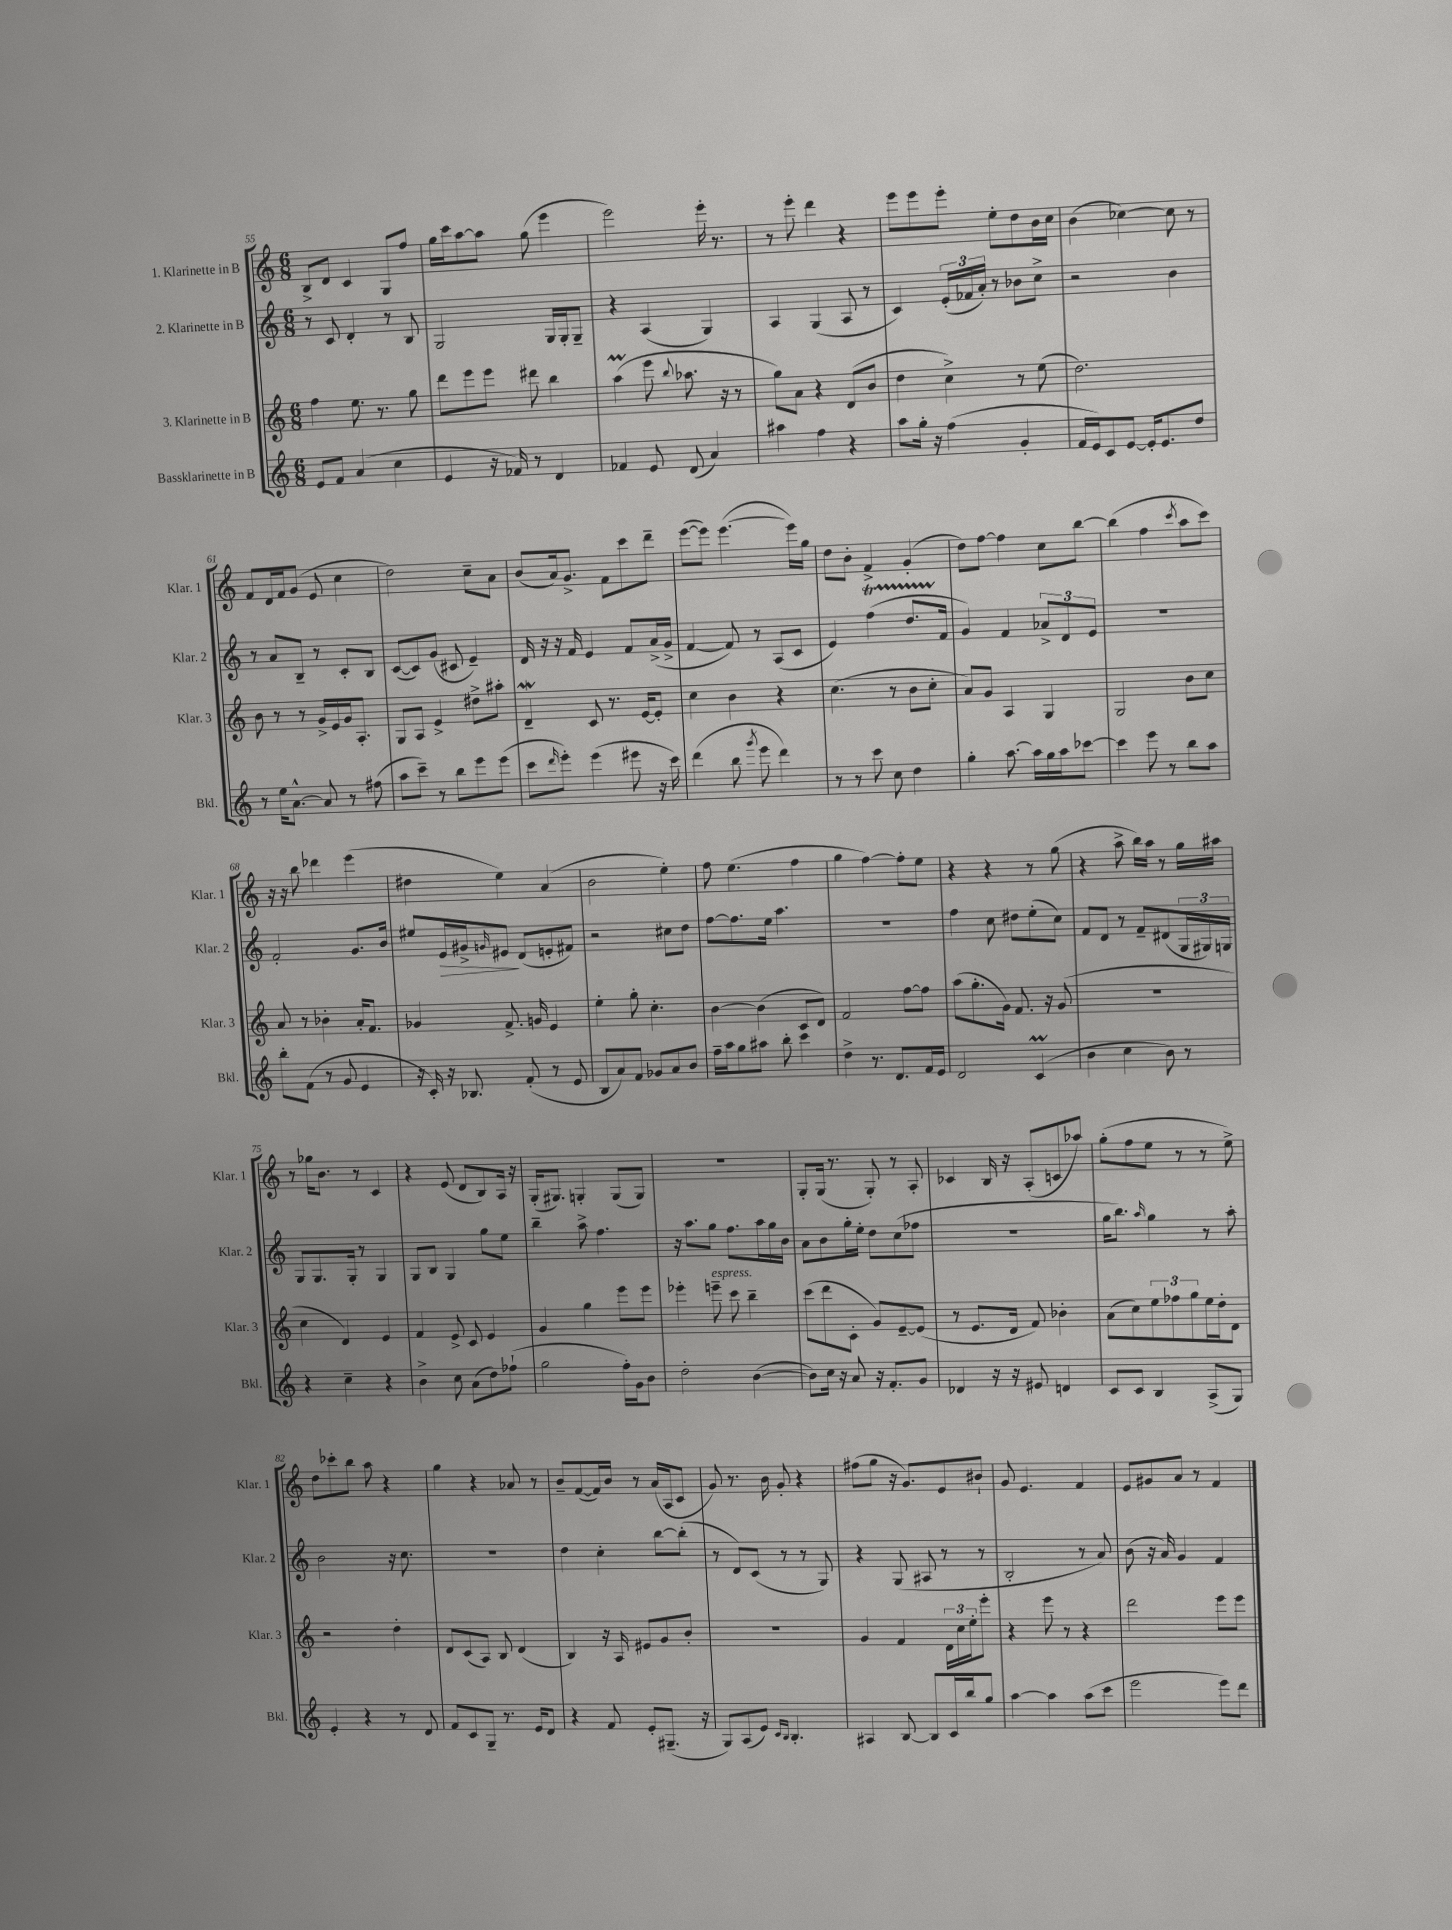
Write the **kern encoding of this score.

**kern	**kern	**kern	**kern
*staff4	*staff3	*staff2	*staff1
*clefG2	*clefG2	*clefG2	*clefG2
*k[]	*k[]	*k[]	*k[]
*M6/8	*M6/8	*M6/8	*M6/8
8e	4ff	8r	8B^
8f	.	8c	8d
(4a	8.ee	4d'	4c
.	8.r	.	.
4cc	.	8r	8G
.	8gg	8B	8ff
=	=	=	=
4e	8ddd	2G	16gg
.	.	.	16ccc
.	8eee	.	[8aa
16r	8eee	.	8aa]
16f-)	.	.	.
8r	8ddd#	.	(8gg
4d	4bb	16G	4eee
.	.	16G'	.
.	.	8G~	.
=	=	=	=
4f-	(4aa	4r	2eee)
8e	8eee	(4A	.
.	8qqbb	.	.
(8d	8.aa-	.	.
4a)	.	4G)	16eee'
.	16r	.	8.r
.	8r	.	.
=	=	=	=
4aa#	8gg)	4A	8r
.	8a	.	8eee'
4ff	4r	(4G	4ddd
4r	(8d	8A	4r
.	8b	8r	.
=	=	=	=
8aa	4dd	4c)	8eee
16gg'	.	.	8eee
16r	.	.	.
(4ff	4cc^)	(24e'	8eee'
.	.	24f-	.
.	.	24a')	.
.	.	8r	8ee'
4g'	8r	8b-	8dd
.	(8ee	8cc^	16b
.	.	.	16cc
=	=	=	=
16f	2.dd)	2r	(4b
16e)	.	.	.
8c	.	.	.
[8e	.	.	[4cc-)
16e']	.	.	.
8.e	.	.	.
.	.	4b	8cc-]
8dd	.	.	8r
=	=	=	=
8r	8b	8r	8f
16ee	8r	8a	16d
[8.a^^	.	.	16f
.	8r	8B~	(8g
8a]	16g^	8r	8e
.	16e	.	.
8r	16g	8c'	4cc
.	8.A'	.	.
(8ff#	.	8B	.
=	=	=	=
8aa	8G	([8c	2dd)
8ccc~)	8A	8c])	.
8r	4e^	(8g	.
8bb	.	8c#	.
8eee	8dd#^	4e~)	8cc~
(8eee	8aa#'	.	8a
=	=	=	=
8ccc	4d~	16d	(8b
.	.	16r	.
16qqddd	.	.	.
8eee')	.	16r	16a)
.	.	16f	8.g^
(4eee	8c	4e	.
.	8.r	.	8f
8eee#	.	8f	8ccc
.	[16e	.	.
16r	8e']	(16a^	8ddd~
16ccc)	.	16g^	.
=	=	=	=
(4ddd	4cc	[4f	([8eee
.	.	.	8eee])
8bb	4b	8f])	([4.eee
8qggg	.	.	.
8eee	.	8r	.
4ddd)	4r	(8A	.
.	.	8c	16eee])
.	.	.	16gg
=	=	=	=
8r	(4.cc	4e)	8dd
8r	.	.	8b'
8ccc	.	(4ff	4f^
8cc	8r	.	.
4dd	8b	8.dd	(4g'
.	8cc'	.	.
.	.	16f	.
=	=	=	=
4gg'	8a)	4g)	8dd)
.	8g	.	[8ff
[8.aa	4A	4f	4ff]
16aa]	.	.	.
16gg	4G	12a-^	8cc
16aa	.	.	.
.	.	12d	.
[8ccc-	.	.	[8bb
.	.	12e	.
=	=	=	=
4ccc-]	2G	2.r	(4bb]
8eee	.	.	4ff
8r	.	.	.
.	.	.	8qccc
8bb	8b	.	8aa
8aa	8cc	.	8ccc)
=	=	=	=
8bb'	8a	2f'	16r
.	.	.	16r
(8f	8r	.	8bb
8r	4b-'	.	4ddd-
8g	.	.	.
4e	16a'	8.g	(4eee
.	8.f	.	.
.	.	16b	.
=	=	=	=
16r	4g-	8ee#	4dd#
16c')	.	.	.
16r	.	16e	.
8.B-	.	16g#^	.
.	.	16qqg	.
.	8.f^	8e#	4ee)
(8f'	.	(8d	.
.	16g	.	.
8r	4e	8e'	(4a
8e	.	8f#)	.
=	=	=	=
8B	4ee'	2r	2b
8a)	.	.	.
8f	8gg'	.	.
8g-	4.cc'	.	.
8a	.	8cc#	4ee')
8b	.	8dd	.
=	=	=	=
16ff~	[4b	[8ff	8ff
16aa	.	.	.
8gg	.	8.ff]	(4.ee
8aa#	(4b]	.	.
.	.	16ee	.
8bb'	.	4.aa	.
4ccc	8c	.	4ff
.	8d)	.	.
=	=	=	=
4dd^	2f	2.r	4gg
8.r	.	.	[4ff)
8.d	.	.	.
.	[8ff	.	8ff']
16f	8ff]	.	8ee
16e	.	.	.
=	=	=	=
2d	(8aa	4ff	4r
.	8.gg'	.	.
.	.	8cc	4r
.	16g)	.	.
.	8.f	8dd#	.
(4c	.	(8ee'	8r
.	16r	.	.
.	(8g	8cc)	(8gg
=	=	=	=
4b	2.r	8f	4r
.	.	8d	.
4cc	.	8r	8aa^
.	.	8f~	16bb)
.	.	.	16aa
8b)	.	(8d#	8r
8r	.	24G	16gg
.	.	24G#)	.
.	.	.	16aa#
.	.	24G	.
=	=	=	=
4r	4cc	8G	8r
.	.	8.G	16gg-
.	.	.	8.b
4cc~	4d)	.	.
.	.	16G'	.
.	.	8r	8r
4r	4e	4G	4c
=	=	=	=
4b^	4f	8G	4r
.	.	8B	.
8cc	8e^	4G	(8e
(8a	8c	.	8d
8dd)	4e	8gg	8B)
(8ff-`	.	8ee	16A
.	.	.	16r
=	=	=	=
2gg	4g	4bb~	(16G'
.	.	.	8.G#)
.	4gg	8aa^	4G'
.	.	4.ff	.
16ff')	8eee	.	(8G
16g	.	.	.
8b	8eee	.	8G)
=	=	=	=
2dd'	4eee-'	16r	2.r
.	.	8.aa	.
.	8eee~	8gg	.
.	8ccc	8.ff	.
([4b	4bb~	.	.
.	.	16aa	.
.	.	16gg	.
.	.	16b	.
=	=	=	=
8b])	(8ccc	8a	8G'
16cc	8ddd	8b	(16G
16r	.	.	8.r
8a	8c'	16gg'	.
.	.	16ee'	.
16r	8g)	8dd	8G')
8.f'	.	.	.
.	[8e~	(8cc	8r
8g	(8e]	8ff-	8A'
=	=	=	=
4d-	8r	2.r	4c-
.	8.e	.	.
16r	.	.	16B
16r	16d	.	16r
8e#	8f)	.	(8A'
4d	4b-'	.	8c
.	.	.	8aa-)
=	=	=	=
8c	(8a	16gg	(8gg'
.	.	8.bb)	.
8c	8cc)	.	8ff
.	.	16qqaa	.
4B	12ee	4gg	8ee
.	12ff-	.	.
.	.	.	8r
.	12gg	.	.
(8A^	16ee	8r	8r
.	16dd'	.	.
8G)	8d	8aa'	8ee^)
=	=	=	=
4e'	2r	2b	8dd
.	.	.	8ccc-'
4r	.	.	8bb
.	.	.	8aa
8r	4dd'	16r	4r
.	.	8.cc	.
8d	.	.	.
=	=	=	=
8f	8d	2.r	4gg
8c	(8c	.	.
8G~	8A)	.	4r
8.r	8B	.	.
.	(4d	.	8a-
16e	.	.	.
8d	.	.	8r
=	=	=	=
4r	4B)	4dd	8b~
.	.	.	([8f
8f	16r	4cc'	16f])
.	16A	.	16b
8e'	8e#	.	8r
(8.G#~	8g	[8bb	(16a
.	.	.	16A
.	8b'	(8bb']	8c
16r	.	.	.
=	=	=	=
8G)	2.r	8r	8g)
(8A	.	8d)	8.r
8e)	.	(8c	.
.	.	.	16b
16qqc	.	.	.
16qqB	.	.	.
4.B'	.	8r	8g'
.	.	8r	4r
.	.	8G)	.
=	=	=	=
4A#	4g	4r	(8ff#
.	.	.	8gg
[8B	4f	(8G	16r
.	.	.	8.g)
8B]	.	8A#	.
16c	24d	8r	8e
.	24cc	.	.
16bb	.	.	.
.	24ee'	.	.
8gg	8eee'	8r	8b#`
=	=	=	=
[4aa	4r	2B'	8g
.	.	.	4.e
4aa]	8eee	.	.
.	8r	.	.
(8aa	4r	8r	4f
8ccc	.	8a)	.
=	=	=	=
2eee	2ddd	(8b	8e
.	.	16r	8g#
.	.	16a)	.
.	.	4g	8a
.	.	.	8r
8eee)	8eee	4f	4f
8ddd	8eee	.	.
==	==	==	==
*-	*-	*-	*-
